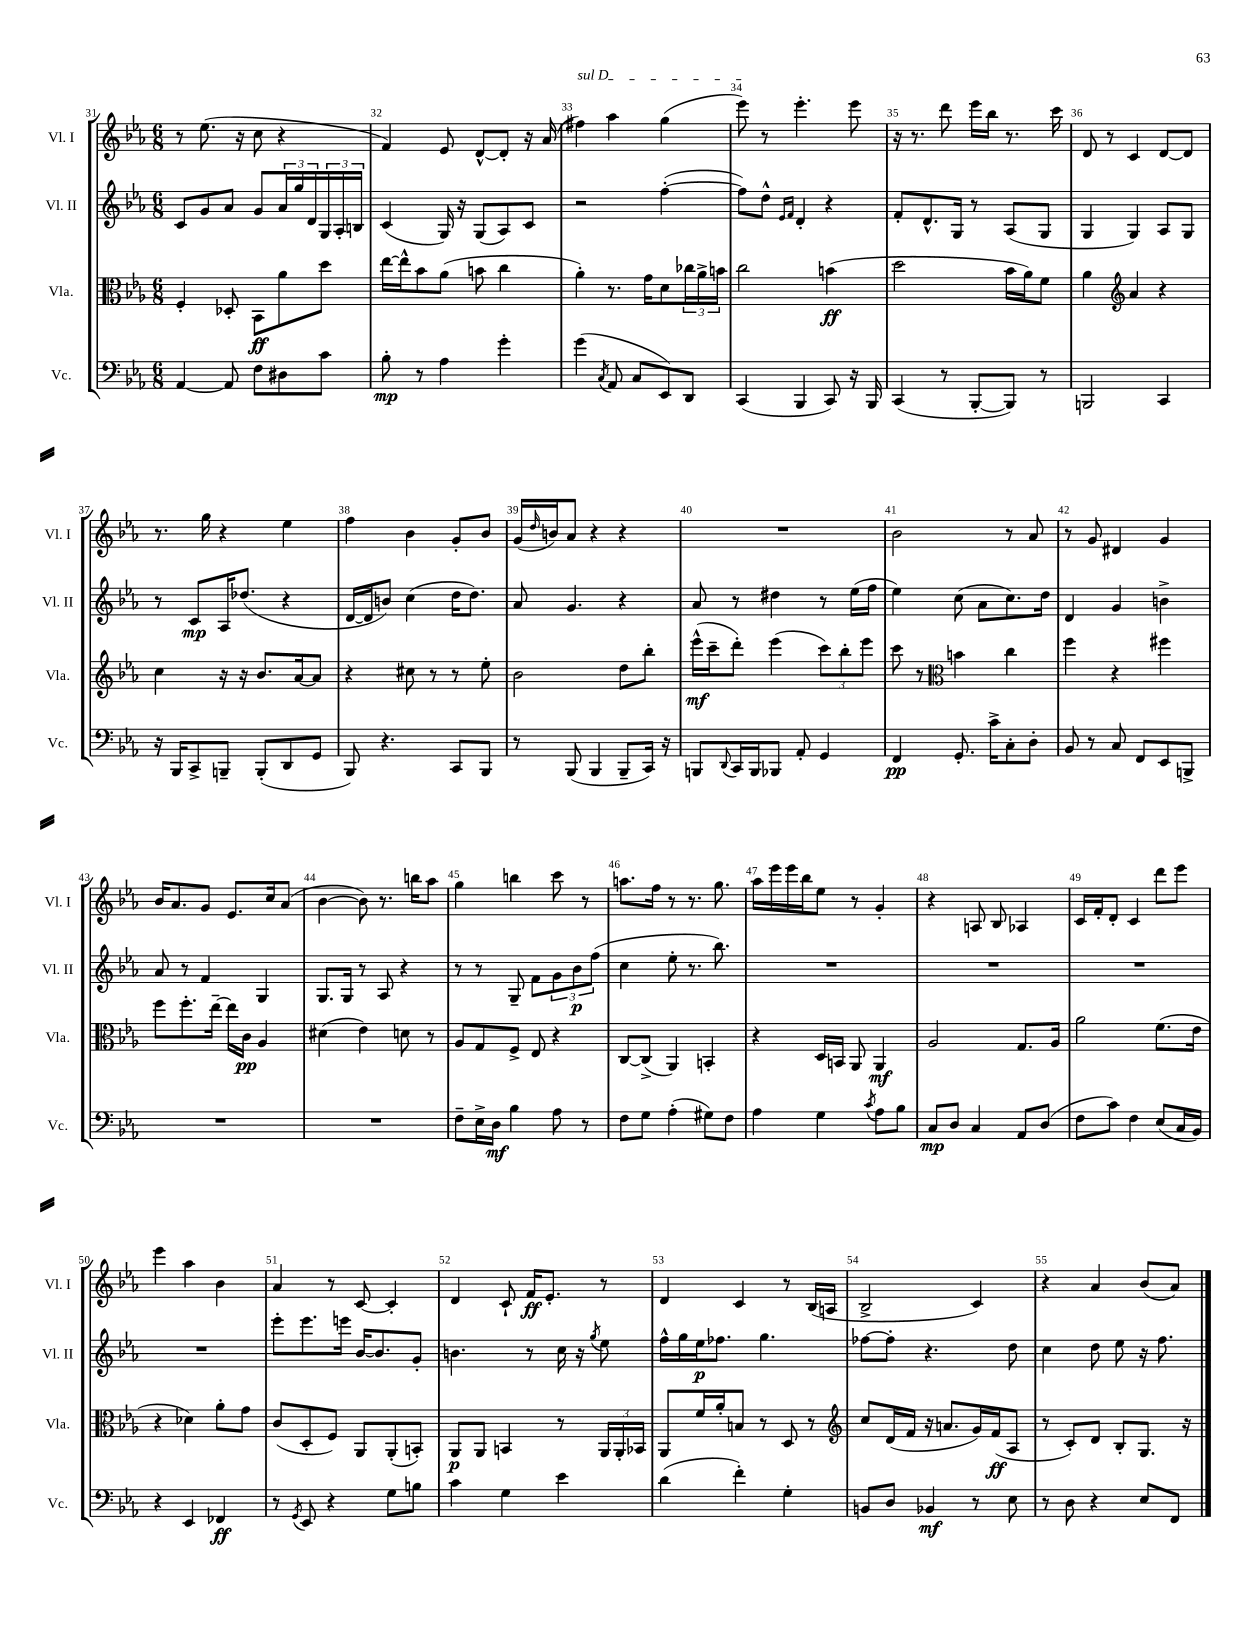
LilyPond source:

<<
\new StaffGroup <<
\new Staff = "s0" \with { instrumentName = "Vl. I" shortInstrumentName = "Vl. I" } {
    \clef treble \key ees \major \numericTimeSignature \time 6/8
    r8 ees''8.( r16 c''8 r4 |
    f'4) ees'8 d'8~-^ d'8-. r16 aes'16( |
    \once \override TextSpanner.bound-details.left.text = \markup { \italic "sul D" } fis''4\startTextSpan) aes''4 g''4( |
    ees'''8\stopTextSpan) r8 ees'''4.-. ees'''8 |
    r16 r8. d'''8 ees'''16 bes''16 r8. c'''16 |
    d'8 r8 c'4 d'8~ d'8 |
    r8. g''16 r4 ees''4 |
    f''4 bes'4 g'8-. bes'8 |
    g'16( \grace { d''16 } b'16) aes'8 r4 r4 |
    R2. |
    bes'2 r8 aes'8 |
    r8 g'8 dis'4 g'4 |
    bes'16 aes'8. g'8 ees'8. c''16 aes'8( |
    bes'4~ bes'8) r8. b''16 aes''8 |
    g''4 b''4 c'''8 r8 |
    a''8. f''16 r8 r8. g''8. |
    aes''16 ees'''16 ees'''16 bes''16 ees''8 r8 g'4-. |
    r4 a8 bes8 aes4 |
    c'16 f'16-. d'8-. c'4 d'''8 ees'''8 |
    ees'''4 aes''4 bes'4 |
    aes'4 r8 c'8~ c'4-. |
    d'4 c'8-! f'16\ff ees'8.-. r8 |
    d'4 c'4 r8 bes16( a16 |
    bes2-> c'4) |
    r4 aes'4 bes'8( aes'8) \bar "|." |
}
\new Staff = "s1" \with { instrumentName = "Vl. II" shortInstrumentName = "Vl. II" } {
    \clef treble \key ees \major \numericTimeSignature \time 6/8
    c'8 g'8 aes'8 g'8 \tuplet 3/2 { aes'16 g''16 d'16 } \tuplet 3/2 { g16 aes16-. b16 } |
    c'4( g16) r16 g8( aes8) c'8 |
    r2 f''4~-.( |
    f''8) d''8-^ \grace { ees'16 f'16 } d'4-. r4 |
    f'8-. d'8.-^ g16 r8 aes8( g8 |
    g4 g4) aes8 g8 |
    r8 c'8\mp aes16 des''8.( r4 |
    d'16~ d'16 b'8) c''4( d''16 d''8.) |
    aes'8 g'4. r4 |
    aes'8 r8 dis''4 r8 ees''16( f''16 |
    ees''4) c''8( aes'8 c''8.) d''16 |
    d'4 g'4 b'4-> |
    aes'8 r8 f'4 g4 |
    g8. g16 r8 aes8 r4 |
    r8 r8 g8-- f'8 \tuplet 3/2 { g'8 bes'8\p f''8( } |
    c''4 ees''8-. r8. bes''8.) |
    R2. |
    R2. |
    R2. |
    R2. |
    ees'''8-. ees'''8. e'''16 bes'16~ bes'8. g'8-. |
    b'4. r8 c''16 r16 \acciaccatura { g''8 } ees''8 |
    f''16-^ g''16 ees''16\p fes''8. g''4. |
    fes''8~ fes''8-. r4. d''8 |
    c''4 d''8 ees''8 r16 f''8. \bar "|." |
}
\new Staff = "s2" \with { instrumentName = "Vla." shortInstrumentName = "Vla." } {
    \clef alto \key ees \major \numericTimeSignature \time 6/8
    f4-. des8-. bes,8\ff aes'8 d''8 |
    ees''16~ ees''16-^ bes'8 aes'8( b'8 c''4 |
    aes'4-.) r8. g'16 d'8 \tuplet 3/2 { ces''16 aes'16-> b'16 } |
    c''2 b'4\ff( |
    d''2 bes'16 aes'16) f'8 |
    aes'4 \clef treble aes'4 r4 |
    c''4 r16 r16 bes'8. aes'16~ aes'8 |
    r4 cis''8 r8 r8 ees''8-. |
    bes'2 d''8 bes''8-. |
    ees'''16-^\mf( c'''16-- d'''8-.) ees'''4( \tuplet 3/2 { c'''8) bes''8-. ees'''8 } |
    c'''8 r8 \clef alto b'4 c''4 |
    f''4 r4 fis''4 |
    f''8 f''8.-. ees''16~-- ees''16 c'16\pp aes4 |
    dis'4( ees'4) d'8 r8 |
    aes8 g8 f8-> ees8 r4 |
    c8~ c8->( aes,4) b,4-. |
    r4 d16 b,16 aes,8 aes,4\mf |
    aes2 g8. aes16 |
    aes'2 f'8.( ees'16 |
    r4 des'4) aes'8-. g'8 |
    c'8( d8-. f8) aes,8 aes,8-.( b,8-.) |
    aes,8\p aes,8 b,4 r8 \tuplet 3/2 { aes,16 aes,16-. bes,16 } |
    aes,8 f'16 aes'16-. b8 r8 d8 r8 |
    \clef treble c''8 d'16( f'16 r16 a'8. g'16) f'16\ff( aes8 |
    r8 c'8-.) d'8 bes8-. g8. r16 \bar "|." |
}
\new Staff = "s3" \with { instrumentName = "Vc." shortInstrumentName = "Vc." } {
    \clef bass \key ees \major \numericTimeSignature \time 6/8
    aes,4~ aes,8 f8 dis8 c'8 |
    bes8-.\mp r8 aes4 g'4-. |
    g'4( \acciaccatura { c8 } aes,8 c8 ees,8) d,8 |
    c,4( bes,,4 c,8) r16 bes,,16 |
    c,4( r8 bes,,8~-. bes,,8) r8 |
    b,,2 c,4 |
    r16 bes,,16 c,8-> b,,8-- b,,8-.( d,8 g,8 |
    bes,,8) r4. c,8 bes,,8 |
    r8 bes,,8( bes,,4 bes,,8-- c,16) r16 |
    b,,8 \appoggiatura { d,8 } c,16 b,,16 bes,,8 aes,8-. g,4 |
    f,4\pp g,8.-. c'16-> c8-. d8-. |
    bes,8 r8 c8 f,8 ees,8 b,,8-> |
    R2. |
    R2. |
    f8-- ees16-> d16\mf bes4 aes8 r8 |
    f8 g8 aes4-.( gis8) f8 |
    aes4 g4 \acciaccatura { c'8 } aes8 bes8 |
    c8\mp d8 c4 aes,8 d8( |
    f8 c'8) f4 ees8( c16 bes,16) |
    r4 ees,4 fes,4\ff |
    r8 \acciaccatura { g,8 } ees,8 r4 g8 b8 |
    c'4 g4 ees'4 |
    d'4( f'4-.) g4-. |
    b,8 d8 bes,4\mf r8 ees8 |
    r8 d8 r4 ees8 f,8 \bar "|." |
}
>>
>>
\layout { \context { \Score currentBarNumber = #31 \override BarNumber.break-visibility = ##(#f #t #t) barNumberVisibility = #all-bar-numbers-visible } }
